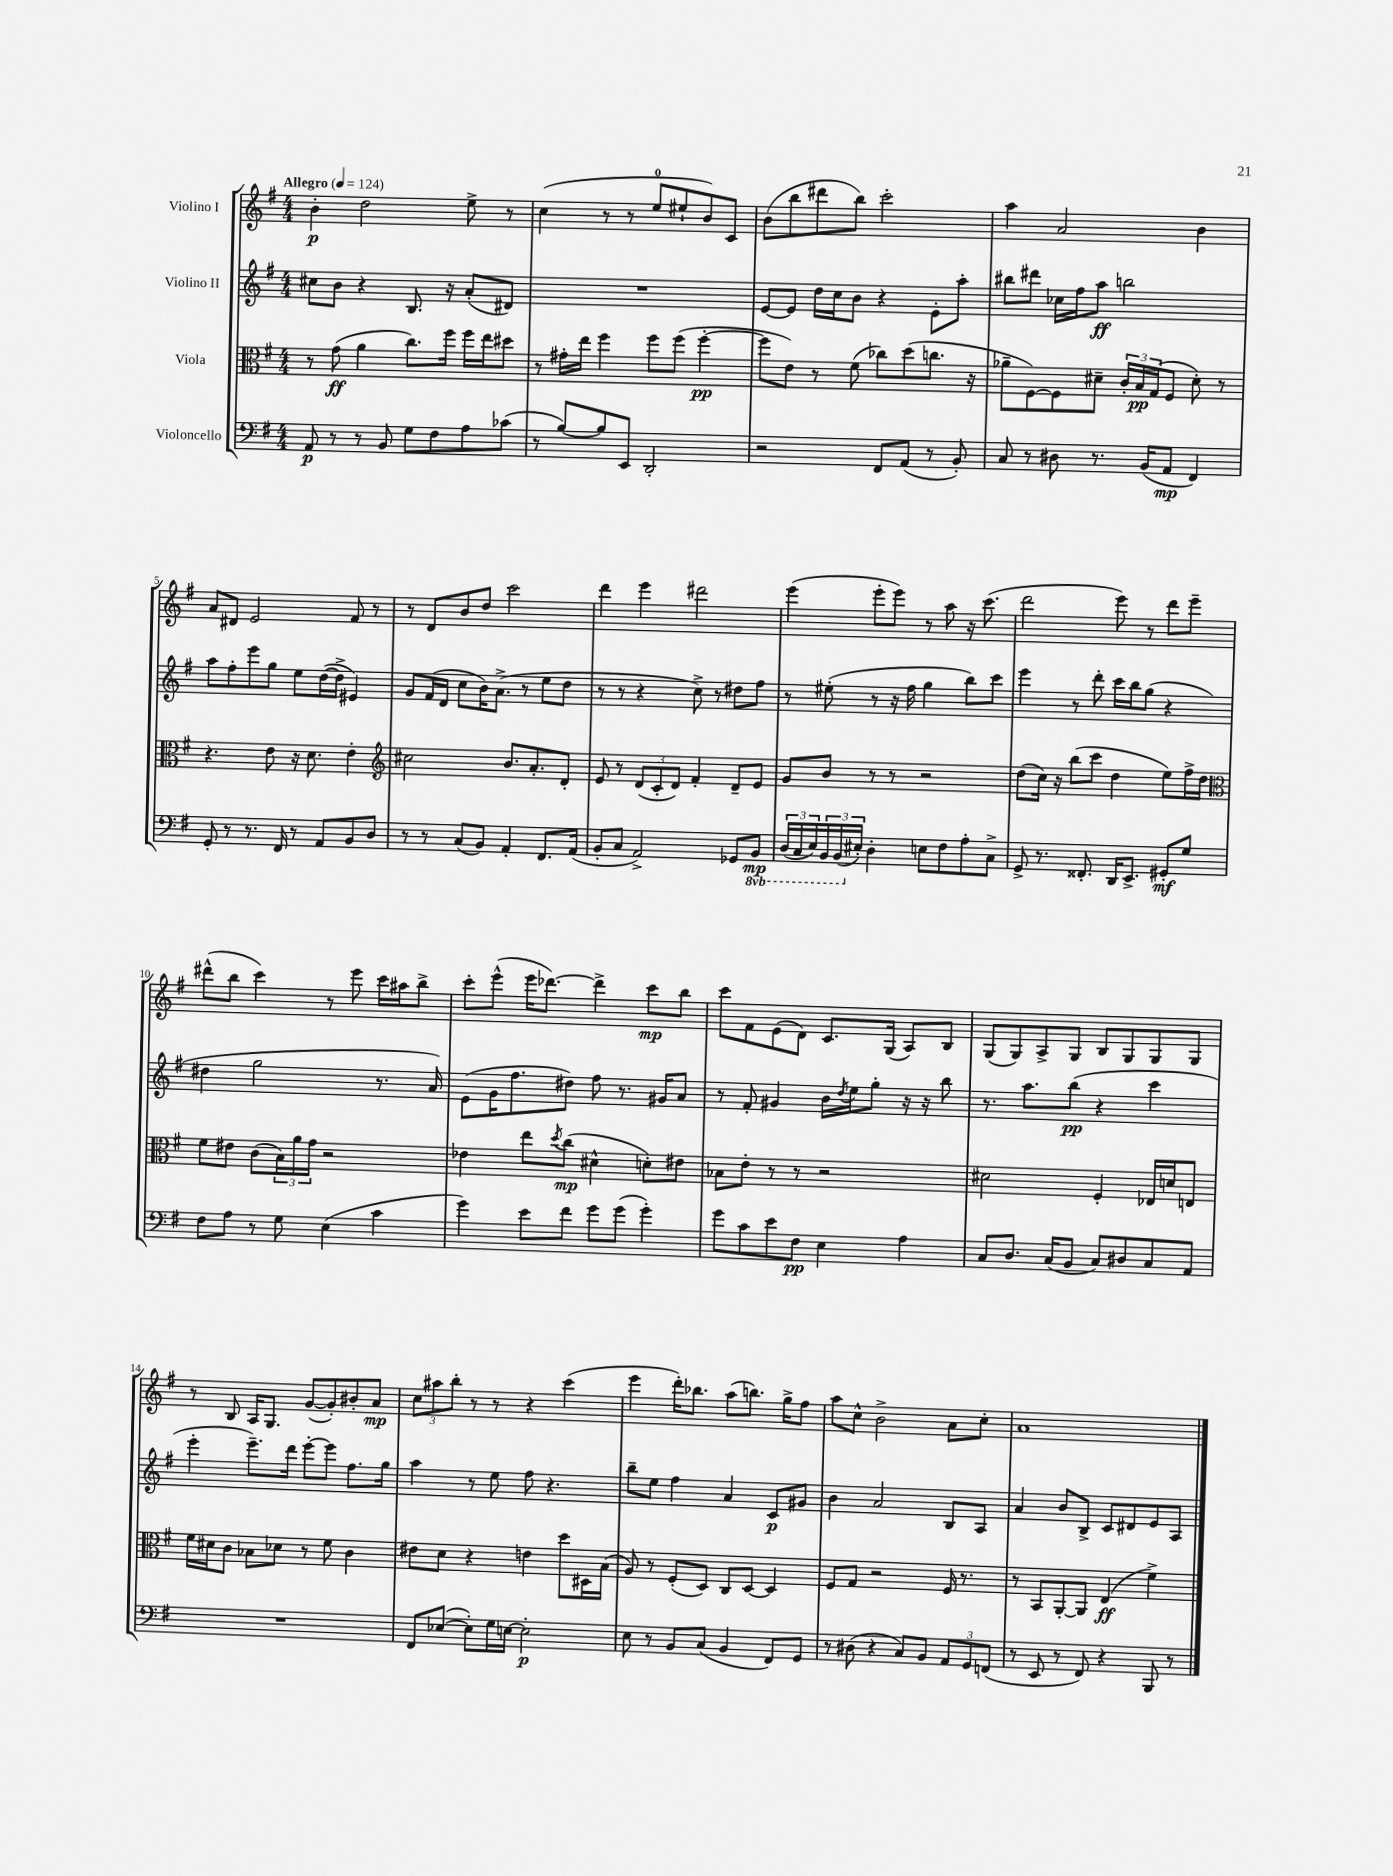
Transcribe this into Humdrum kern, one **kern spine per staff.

**kern	**dynam	**kern	**dynam	**kern	**dynam	**kern	**dynam
*part4	*part4	*part3	*part3	*part2	*part2	*part1	*part1
*staff4	*staff4	*staff3	*staff3	*staff2	*staff2	*staff1	*staff1
*I"Violoncello	*	*I"Viola	*	*I"Violino II	*	*I"Violino I	*
*clefF4	*	*clefC3	*	*clefG2	*	*clefG2	*
*k[f#]	*	*k[f#]	*	*k[f#]	*	*k[f#]	*
*M4/4	*	*M4/4	*	*M4/4	*	*M4/4	*
*MM124	*	*MM124	*	*MM124	*	*MM124	*
=1	=1	=1	=1	=1	=1	=1	=1
!	!	!	!	!	!	!LO:TX:a:B:t=Allegro	!
8AA/	p	8r	.	8cc#X\L	.	4b'\	p
8r	.	(8g\	ff	8b\J	.	.	.
8r	.	4a\	.	4r	.	2dd\	.
8BB/	.	.	.	.	.	.	.
8G\L	.	8.cc\L)	.	8.B/	.	.	.
8F#\	.	.	.	.	.	.	.
.	.	16ff#\Jk	.	16r	.	.	.
8A\	.	16ff#\LL	.	(8a'/L	.	8ee^\	.
.	.	16ee\J	.	.	.	.	.
(8c-X\J	.	8dd#X\J	.	8d#X/J)	.	8r	.
=2	=2	=2	=2	=2	=2	=2	=2
8r	.	8r	.	1r	.	(4cc\	.
[8B/L)	.	16g#X'\LL	.	.	.	.	.
.	.	16ee\JJ	.	.	.	.	.
8B/]	.	4ff#\	.	.	.	8r	.
8EE/J	.	.	.	.	.	8r	.
2DD'/	.	8ff#\L	.	.	.	8ee/L	.
.	.	(8ff#\J	.	.	.	8ee#X`/	.
.	.	[4ff#'\	pp	.	.	8b/)	.
.	.	.	.	.	.	8c/J	.
=3	=3	=3	=3	=3	=3	=3	=3
2r	.	8ff#\L]	.	[8e/L	.	(8b\L	.
.	.	8e\J)	.	8e/J]	.	8bb\	.
.	.	8r	.	16dd\LL	.	8ddd#X\	.
.	.	.	.	16cc\J	.	.	.
.	.	(8f#\	.	8b\J	.	8bb\J)	.
8FF#/L	.	8cc-X\L)	.	4r	.	2ccc'\	.
(8AA/J	.	(8dd\	.	.	.	.	.
8r	.	8.ccn\J	.	8e'\L	.	.	.
8BB'/)	.	.	.	8aa'\J	.	.	.
.	.	16r	.	.	.	.	.
=4	=4	=4	=4	=4	=4	=4	=4
8C/	.	8a-X~\L	.	8bb#X\L	.	4aa\	.
8r	.	[8F#\)	.	8ddd#X\J	.	.	.
8D#X\	.	8F#\]	.	16cc-X\LL	.	2a/	.
.	.	.	.	16ff#\J	.	.	.
8.r	.	8d#X~\J	.	8aa\J	ff	.	.
.	.	24c'/LL	.	2bbn\	.	.	.
.	.	24B/	pp	.	.	.	.
(16BB/KL	.	.	.	.	.	.	.
.	.	(24G/J	.	.	.	.	.
8AA/J	mp	8F#/J	.	.	.	.	.
4FF#/)	.	8d#'\)	.	.	.	4b\	.
.	.	8r	.	.	.	.	.
!!LO:LB:g=z
=5	=5	=5	=5	=5	=5	=5	=5
8GG'/	.	4.r	.	8aa\L	.	8a/L	.
8r	.	.	.	8ff#'\	.	8d#X/J	.
8.r	.	.	.	8eee\	.	2e/	.
.	.	8e\	.	8gg\J	.	.	.
16FF#/	.	.	.	.	.	.	.
8r	.	16r	.	8ee\L	.	.	.
.	.	8.d\	.	.	.	.	.
8AA/L	.	.	.	([16dd\L	.	.	.
.	.	.	.	16dd^\JJ]	.	.	.
8BB/	.	4e'\	.	4e#X/)	.	8f#/	.
8D/J	.	.	.	.	.	8r	.
=6	=6	=6	=6	=6	=6	=6	=6
*	*	*clefG2	*	*	*	*	*
8r	.	2cc#X\	.	8g/L	.	8r	.
8r	.	.	.	(16f#/L	.	8d/L	.
.	.	.	.	16d/JJ	.	.	.
(8C/L	.	.	.	8cc\L	.	8b/	.
8BB/J)	.	.	.	16b\K)	.	8dd/J	.
.	.	.	.	(8.a^\J	.	.	.
4AA'/	.	8.b/L	.	.	.	2ccc\	.
.	.	.	.	8r	.	.	.
.	.	8.a'/	.	.	.	.	.
8.FF#/L	.	.	.	8ee\L	.	.	.
.	.	8d'/J	.	8dd\J	.	.	.
(16AA/Jk	.	.	.	.	.	.	.
=7	=7	=7	=7	=7	=7	=7	=7
8BB'/L	.	8e/	.	8r	.	4ddd\	.
8C/J	.	8r	.	8r	.	.	.
2AA^/)	.	(12d/L	.	4r	.	4eee\	.
.	.	12c'/	.	.	.	.	.
.	.	12d/J)	.	.	.	.	.
.	.	4f#'/	.	8cc^\)	.	2ddd#X\	.
.	.	.	.	8r	.	.	.
8GG-X/L	.	8d~/L	.	8dd#X\L	.	.	.
*8ba	*	*	*	*	*	*	*
8BBB/J	mp	8e/J	.	8ff#\J	.	.	.
=8	=8	=8	=8	=8	=8	=8	=8
(24DD/LL	.	8g/L	.	8r	.	(4eee\	.
24CC/	.	.	.	.	.	.	.
24EE/)	.	.	.	.	.	.	.
24BBB/	.	8b/J	.	(8ee#X'\	.	.	.
(24BBB/	.	.	.	.	.	.	.
*X8ba	*	*	*	*	*	*	*
24E#X'/JJ)	.	.	.	.	.	.	.
4D'\	.	8r	.	8r	.	8eee'\L	.
.	.	8r	.	16r	.	8eee\J)	.
.	.	.	.	16ff#\	.	.	.
8En\L	.	2r	.	4gg\	.	8r	.
8F#\	.	.	.	.	.	8aa\	.
8A'\	.	.	.	8bb\L)	.	16r	.
.	.	.	.	.	.	(8.ccc\	.
8C^\J	.	.	.	8ccc\J	.	.	.
=9	=9	=9	=9	=9	=9	=9	=9
8GG^/	.	(8dd\L	.	4eee\	.	2ddd\	.
8.r	.	16cc\Jk)	.	.	.	.	.
.	.	16r	.	.	.	.	.
.	.	(8bb\L	.	8r	.	.	.
8.FF##X'/	.	.	.	.	.	.	.
.	.	8ccc\J	.	8ddd'\	.	.	.
16DD/KL	.	4dd\	.	16ccc\LL	.	8eee\)	.
8.EE^/J	.	.	.	16bb\J	.	.	.
.	.	.	.	(8gg\J	.	8r	.
8GG#X'/L	mf	8ee\L)	.	4r	.	8ddd\L	.
8G/J	.	16ff#^\L	.	.	.	8eee~\J	.
.	.	16dd\JJ	.	.	.	.	.
!!LO:LB:g=z
=10	=10	=10	=10	=10	=10	=10	=10
*	*	*clefC3	*	*	*	*	*
8F#\L	.	8f#\L	.	4dd#X\	.	(8ddd#X^^\L	.
8A\J	.	8e#X\J	.	.	.	8bb\J	.
8r	.	(8c\L	.	2gg\	.	4ccc\)	.
8G\	.	24B\L)	.	.	.	.	.
.	.	24a\	.	.	.	.	.
.	.	24g\JJ	.	.	.	.	.
(4E\	.	2r	.	.	.	8r	.
.	.	.	.	.	.	8eee\	.
4c\	.	.	.	8.r	.	16ccc\LL	.
.	.	.	.	.	.	16aa#X\J	.
.	.	.	.	.	.	8bb^\J	.
.	.	.	.	16a/)	.	.	.
=11	=11	=11	=11	=11	=11	=11	=11
4g\)	.	4e-X\	.	(8e\L	.	8ccc'\L	.
.	.	.	.	16g\K	.	(8eee^^\J	.
.	.	.	.	8.ff#\	.	.	.
8e\L	.	8ee\L	.	.	.	16eee\KL	.
.	.	.	.	.	.	[8.ddd-X\J)	.
.	.	8qdd/	.	.	.	.	.
8f#\J	.	(8cc\J	mp	8dd#X\J)	.	.	.
8g\L	.	4d#X^^\	.	8ff#\	.	4ddd-^\]	.
(8g\J	.	.	.	8.r	.	.	.
4g'\)	.	8dn'\L)	.	.	.	8ccc\L	mp
.	.	.	.	16g#X/KL	.	.	.
.	.	8e#X\J	.	8a/J	.	8bb\J	.
=12	=12	=12	=12	=12	=12	=12	=12
8g\L	.	8B-X\L	.	8r	.	8ccc\L	.
8c\	.	8e'\J	.	8f#'/	.	8f#\	.
8e\	.	8r	.	4g#X/	.	(8e\	.
8F#\J	pp	8r	.	.	.	8d\J)	.
4E\	.	2r	.	16b\LL	.	8.c/L	.
.	.	.	.	8qdd/	.	.	.
.	.	.	.	16ee\J	.	.	.
.	.	.	.	8gg'\J	.	.	.
.	.	.	.	.	.	(16G/Jk	.
4A\	.	.	.	16r	.	8A/L)	.
.	.	.	.	16r	.	.	.
.	.	.	.	8bb\	.	8B/J	.
=13	=13	=13	=13	=13	=13	=13	=13
8C/L	.	2d#X\	.	8.r	.	(8G/L	.
8.D/J	.	.	.	.	.	8G/)	.
.	.	.	.	8.aa\L	.	.	.
.	.	.	.	.	.	8A^/	.
(16C/KL	.	.	.	.	.	.	.
8BB/J	.	.	.	(8bb\J	pp	8G/J	.
8C/L)	.	4F#'/	.	4r	.	8B/L	.
8D#X/	.	.	.	.	.	8G/	.
8C/	.	16E-X/LL	.	4ccc\	.	8G/	.
.	.	16dn/J	.	.	.	.	.
8AA/J	.	8En/J	.	.	.	8G/J	.
!!LO:LB:g=z
=14	=14	=14	=14	=14	=14	=14	=14
1r	.	16f#\LL	.	4eee'\	.	8r	.
.	.	16d#X\J	.	.	.	.	.
.	.	8c\J	.	.	.	8B/	.
.	.	8B-X\L	.	8.eee~\L)	.	16A/KL	.
.	.	.	.	.	.	8.G/J	.
.	.	8d-X\J	.	.	.	.	.
.	.	.	.	16ddd\Jk	.	.	.
.	.	8r	.	[8eee'\L	.	([8g/L	.
.	.	8f#\	.	8eee\J]	.	8g'/])	.
.	.	4c\	.	8.ff#\L	.	8b#X'/	.
.	.	.	.	.	.	8a/J	mp
.	.	.	.	16gg\Jk	.	.	.
=15	=15	=15	=15	=15	=15	=15	=15
8FF#/L	.	8e#X\L	.	4aa\	.	12cc\L	.
.	.	.	.	.	.	12aa#X\	.
([8E-X/J	.	8d\J	.	.	.	.	.
.	.	.	.	.	.	12bb'\J	.
8E-'\L])	.	4r	.	8r	.	8r	.
16G\L	.	.	.	8ee\	.	8r	.
[16En\JJ	.	.	.	.	.	.	.
2E'\]	p	4en\	.	8ff#\	.	4r	.
.	.	.	.	4.r	.	.	.
.	.	8dd\L	.	.	.	(4ccc\	.
.	.	16D#X\L	.	.	.	.	.
.	.	(16B\JJ	.	.	.	.	.
=16	=16	=16	=16	=16	=16	=16	=16
8E\	.	8A/)	.	8bb~\L	.	4eee\	.
8r	.	8r	.	8ee\J	.	.	.
8BB/L	.	(8F#'/L	.	4ff#\	.	16ddd'\KL)	.
.	.	.	.	.	.	8.bb-X\J	.
(8C/J	.	8D/J)	.	.	.	.	.
4BB/	.	8C/L	.	4a/	.	(8aa\L	.
.	.	[8D/J	.	.	.	8.bbn\J)	.
8FF#/L)	.	4D/]	.	8c/L	p	.	.
.	.	.	.	.	.	16gg^\KL	.
8GG/J	.	.	.	8g#X/J	.	8ff#\J	.
=17	=17	=17	=17	=17	=17	=17	=17
8r	.	8F#/L	.	4b\	.	8aa\L	.
(8D#X\	.	8G/J	.	.	.	8cc^^\J	.
4r	.	2r	.	2a/	.	2b^\	.
8C/L)	.	.	.	.	.	.	.
8BB/J	.	.	.	.	.	.	.
12AA/L	.	16F#/	.	8B/L	.	8a\L	.
.	.	8.r	.	.	.	.	.
12GG/	.	.	.	.	.	.	.
.	.	.	.	8A/J	.	8cc'\J	.
(12FFn/J	.	.	.	.	.	.	.
=18	=18	=18	=18	=18	=18	=18	=18
8r	.	8r	.	4a/	.	1a	.
8EE/	.	8BB/L	.	.	.	.	.
8r	.	[8AA'/	.	8b/L	.	.	.
8FF#/)	.	8AA/J]	.	8B^/J	.	.	.
4r	.	(4E/	ff	8c/L	.	.	.
.	.	.	.	8d#X/	.	.	.
8BBB/	.	4f#^\)	.	8e/	.	.	.
8r	.	.	.	8A/J	.	.	.
==	==	==	==	==	==	==	==
*-	*-	*-	*-	*-	*-	*-	*-
